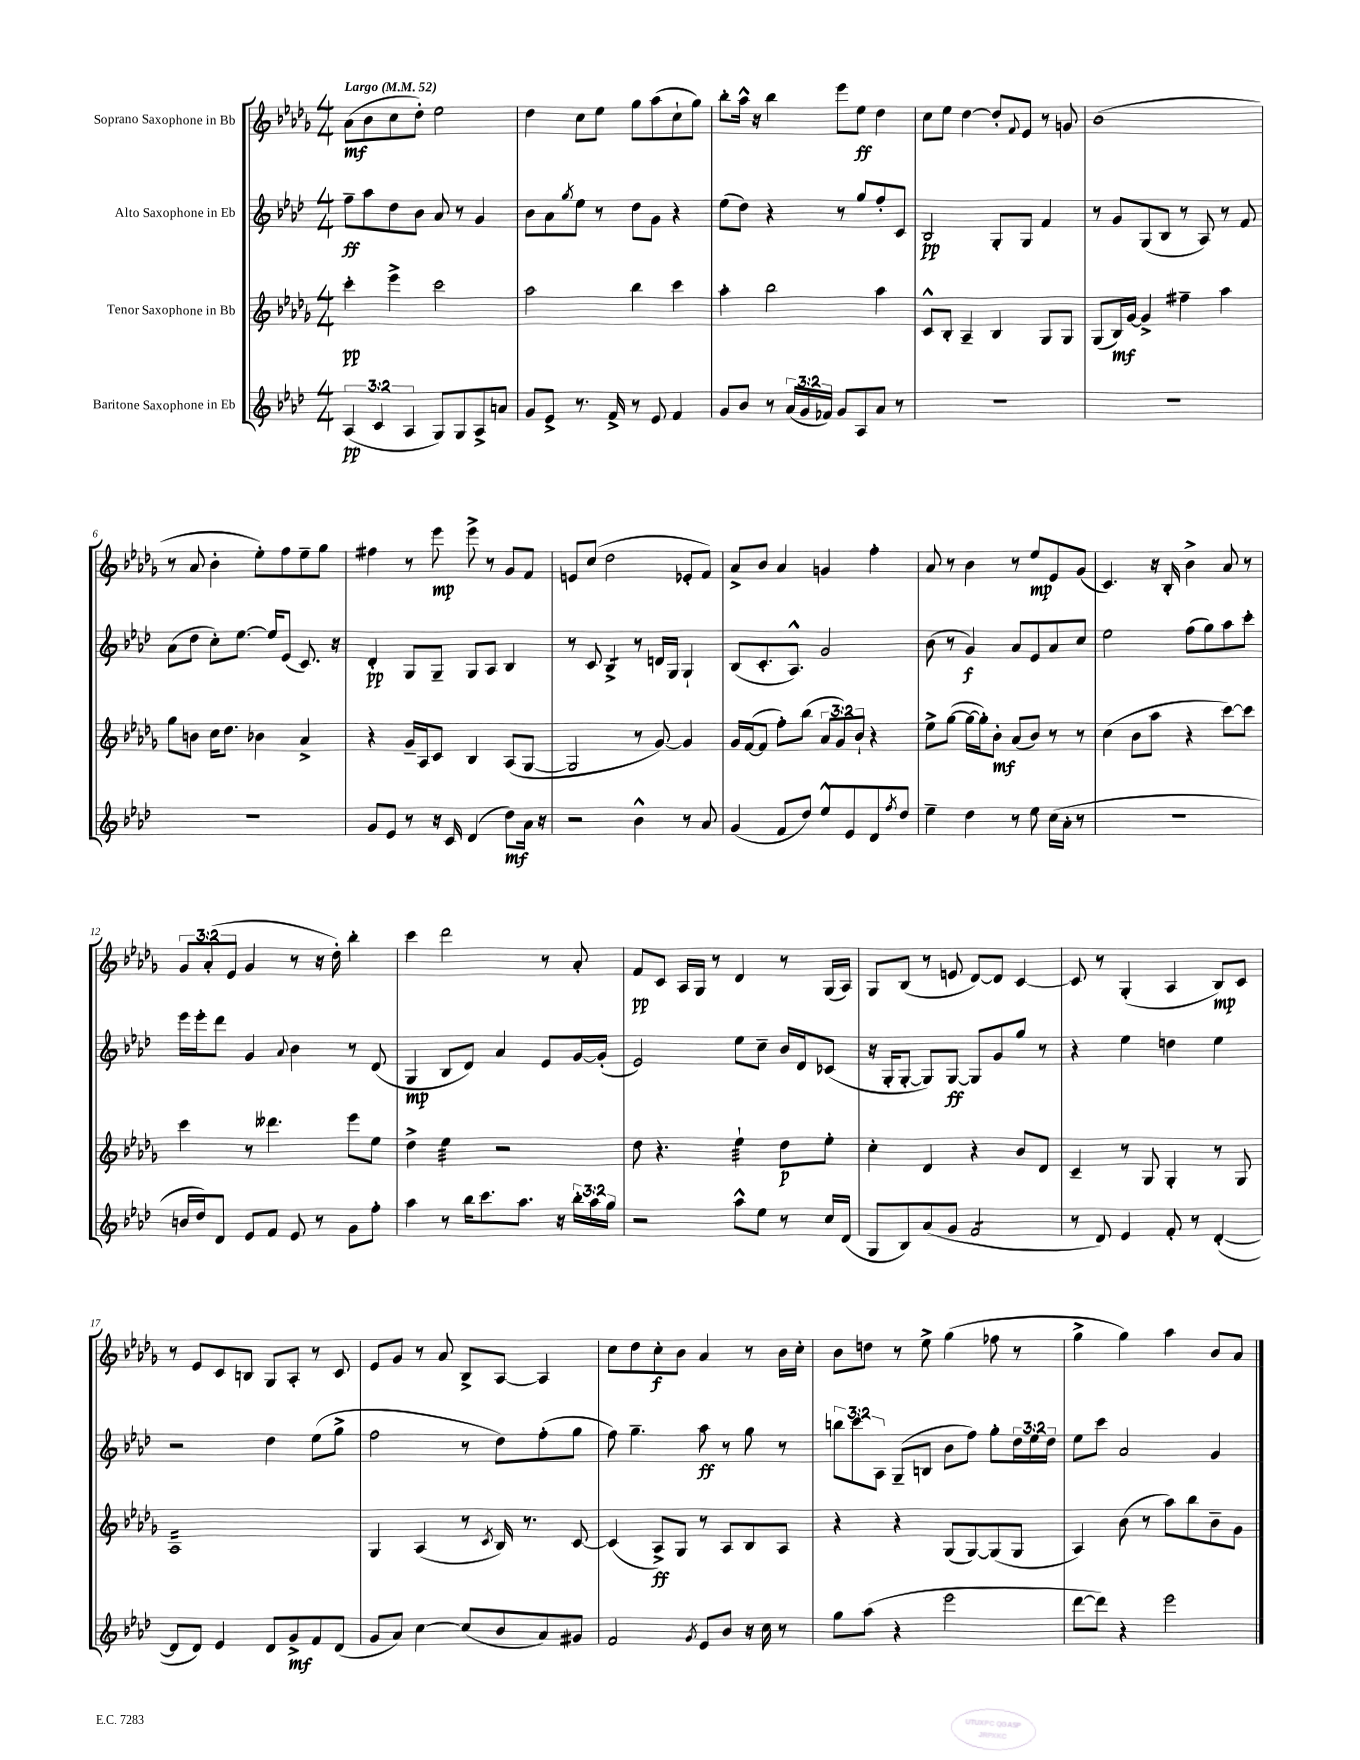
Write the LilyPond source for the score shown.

<<
\new StaffGroup <<
\new Staff = "s0" \with { instrumentName = "Soprano Saxophone in Bb" } {
    \clef treble \key des \major \numericTimeSignature \time 4/4 \override Staff.TupletNumber.text = #tuplet-number::calc-fraction-text \tempo "Largo" 4 = 52
    aes'8\mf( bes'8 c''8 des''8-.) ees''2 |
    des''4 c''8 ees''8 ges''8 aes''8( c''8-! ges''8) |
    bes''8-. aes''16-^ r16 bes''4 ees'''8 ees''8\ff des''4 |
    c''8 ees''8 des''4~ des''8-. \appoggiatura { f'8 } ees'8 r8 g'8 |
    bes'1( |
    r8 aes'8 bes'4-. ees''8-.) f''8 ees''8-- ges''8 |
    fis''4 r8 ees'''8\mp ees'''8-> r8 ges'8 f'8 |
    e'8 c''8( des''2 ees'8-. f'8) |
    aes'8-> bes'8 aes'4 g'4 f''4-. |
    aes'8 r8 bes'4 r8 ees''8\mp ees'8 ges'8( |
    c'4.) r16 bes16-. bes'4-> aes'8 r8 |
    \tuplet 3/2 { ges'8 aes'8-.( ees'8 } ges'4 r8 r16 des''16-.) bes''4-. |
    c'''4 des'''2 r8 aes'8-. |
    f'8\pp c'8 aes16 ges16 r8 des'4 r8 ges16( aes16) |
    ges8 bes8( r8 e'8 des'8~) des'8 c'4~ |
    c'8 r8 ges4-.( aes4 bes8\mp) c'8 |
    r8 ees'8 c'8 b8 ges8 aes8-. r8 c'8 |
    ees'8 ges'8 r8 aes'8 bes8-> aes8~ aes4 |
    c''8 des''8 c''8-.\f bes'8 aes'4 r8 bes'16 c''16-. |
    bes'8 d''8 r8 ees''8-> ges''4( fes''8 r8 |
    ges''4-> ges''4) aes''4 bes'8 aes'8 \bar "|." |
}
\new Staff = "s1" \with { instrumentName = "Alto Saxophone in Eb" } {
    \clef treble \key aes \major \numericTimeSignature \time 4/4 \override Staff.TupletNumber.text = #tuplet-number::calc-fraction-text
    f''8--\ff aes''8 des''8 bes'8 aes'8 r8 g'4 |
    bes'8 aes'8 \acciaccatura { g''8 } ees''8 r8 des''8 g'8 r4 |
    ees''8( des''8) r4 r8 g''8 f''8-. c'8 |
    bes2\pp g8-. g8 f'4 |
    r8 g'8 g8( bes8 r8 aes8) r8 f'8 |
    aes'8( des''8 c''8-.) ees''8.~ ees''16 ees'8( c'8.) r16 |
    des'4-.\pp g8 g8-- g8 aes8 bes4 |
    r8 c'8 bes4:8-> r8 d'16 g16 g4-! |
    bes8( c'8.-. aes8.-^) g'2 |
    bes'8( r8 g'4\f) aes'8 ees'8 aes'8 c''8 |
    ees''2 f''8( g''8) aes''8 c'''8-. |
    ees'''16 ees'''16-. des'''8 g'4 \appoggiatura { aes'8 } bes'4 r8 des'8( |
    g4\mp bes8 des'8) aes'4 ees'8 g'16~ g'16-.( |
    ees'2) ees''8 c''8-- bes'16 des'16 ces'8( |
    r16 g16-. g8~-. g8) g8~\ff g8 g'8 g''8 r8 |
    r4 ees''4 d''4 ees''4 |
    r2 des''4 ees''8( g''8-> |
    f''2 r8 des''8) f''8-.( g''8 |
    f''8) g''4.-- aes''8\ff r8 g''8 r8 |
    \tuplet 3/2 { b''8 c'''8 aes8 } g8--( b8 bes'8 f''8) g''8-. \tuplet 3/2 { des''16 ees''16 des''16 } |
    ees''8 c'''8 aes'2 g'4 \bar "|." |
}
\new Staff = "s2" \with { instrumentName = "Tenor Saxophone in Bb" } {
    \clef treble \key des \major \numericTimeSignature \time 4/4 \override Staff.TupletNumber.text = #tuplet-number::calc-fraction-text
    c'''4-.\pp ees'''4-> c'''2 |
    aes''2 bes''4 c'''4 |
    aes''4-. bes''2 aes''4 |
    c'8-^ bes8-. aes4-- bes4 ges8 ges8 |
    ges8( bes16\mf) ges'16~ ges'4-> fis''4-- aes''4 |
    ges''8 b'8 c''16 des''8. bes'4 aes'4-> |
    r4 ges'16-- aes16 c'8 bes4 aes8( ges8~ |
    ges2 r8 ges'8~) ges'4 |
    ges'16 f'16~( f'8 f''8-.) bes''8( \tuplet 3/2 { aes'8 ges'8) bes'8-! } r4 |
    ees''8-> ges''8~( ges''16~ ges''16-.) bes'8-.\mf aes'8( bes'8) r8 r8 |
    c''4( bes'8 aes''8 r4 c'''8~) c'''8 |
    c'''4 r8 deses'''4. ees'''8 ees''8 |
    des''4-> ees''4:32 r2 |
    des''8 r4. ees''4:32-! des''8\p ees''8-. |
    c''4-. des'4 r4 bes'8 des'8 |
    c'4-- r8 ges8 ges4-. r8 ges8 |
    aes1:16 |
    ges4 aes4( r8 \acciaccatura { c'8 } bes16) r8. c'8~ |
    c'4( aes8->\ff) ges8 r8 aes8 bes8 aes8 |
    r4 r4 ges8( ges8~) ges8( ges8 |
    aes4) bes'8( r8 aes''8) bes''8 bes'8-- ges'8 \bar "|." |
}
\new Staff = "s3" \with { instrumentName = "Baritone Saxophone in Eb" } {
    \clef treble \key aes \major \numericTimeSignature \time 4/4 \override Staff.TupletNumber.text = #tuplet-number::calc-fraction-text
    \tuplet 3/2 { aes4\pp( c'4 aes4 } g8) g8 aes8-> a'8 |
    g'8 ees'8-> r8. f'16-> r8 ees'8 f'4 |
    g'8 bes'8 r8 \tuplet 3/2 { aes'16( g'16 fes'16) } g'8 aes8 aes'8 r8 |
    R1 |
    R1 |
    R1 |
    g'8 ees'8 r8 r16 c'16 des'4( des''8\mf) aes'16 r16 |
    r2 bes'4-^ r8 aes'8 |
    g'4( f'8 des''8) ees''8-^ ees'8 des'8 \acciaccatura { f''8 } des''8 |
    ees''4-- des''4 r8 ees''8 c''16( aes'16-. r8 |
    R1 |
    b'16 des''16) des'8 ees'8 f'8 ees'8 r8 g'8 f''8-. |
    aes''4 r8 bes''16 c'''8. aes''8. r16 \tuplet 3/2 { bes''16-. aes''16 g''16 } |
    r2 aes''8-^ ees''8 r8 c''16 des'16( |
    g8 bes8) aes'8( g'8 f'2:8 |
    r8 des'8) ees'4 f'8-. r8 des'4~-.( |
    des'8 des'8) ees'4 des'8 g'8->\mf f'8 des'8( |
    g'8 aes'8) c''4~ c''8( bes'8 aes'8) gis'8 |
    f'2 \acciaccatura { g'8 } ees'8 bes'8 r16 c''16 r8 |
    g''8 aes''8( r4 ees'''2 |
    des'''8~ des'''8) r4 ees'''2 \bar "|." |
}
>>
>>
